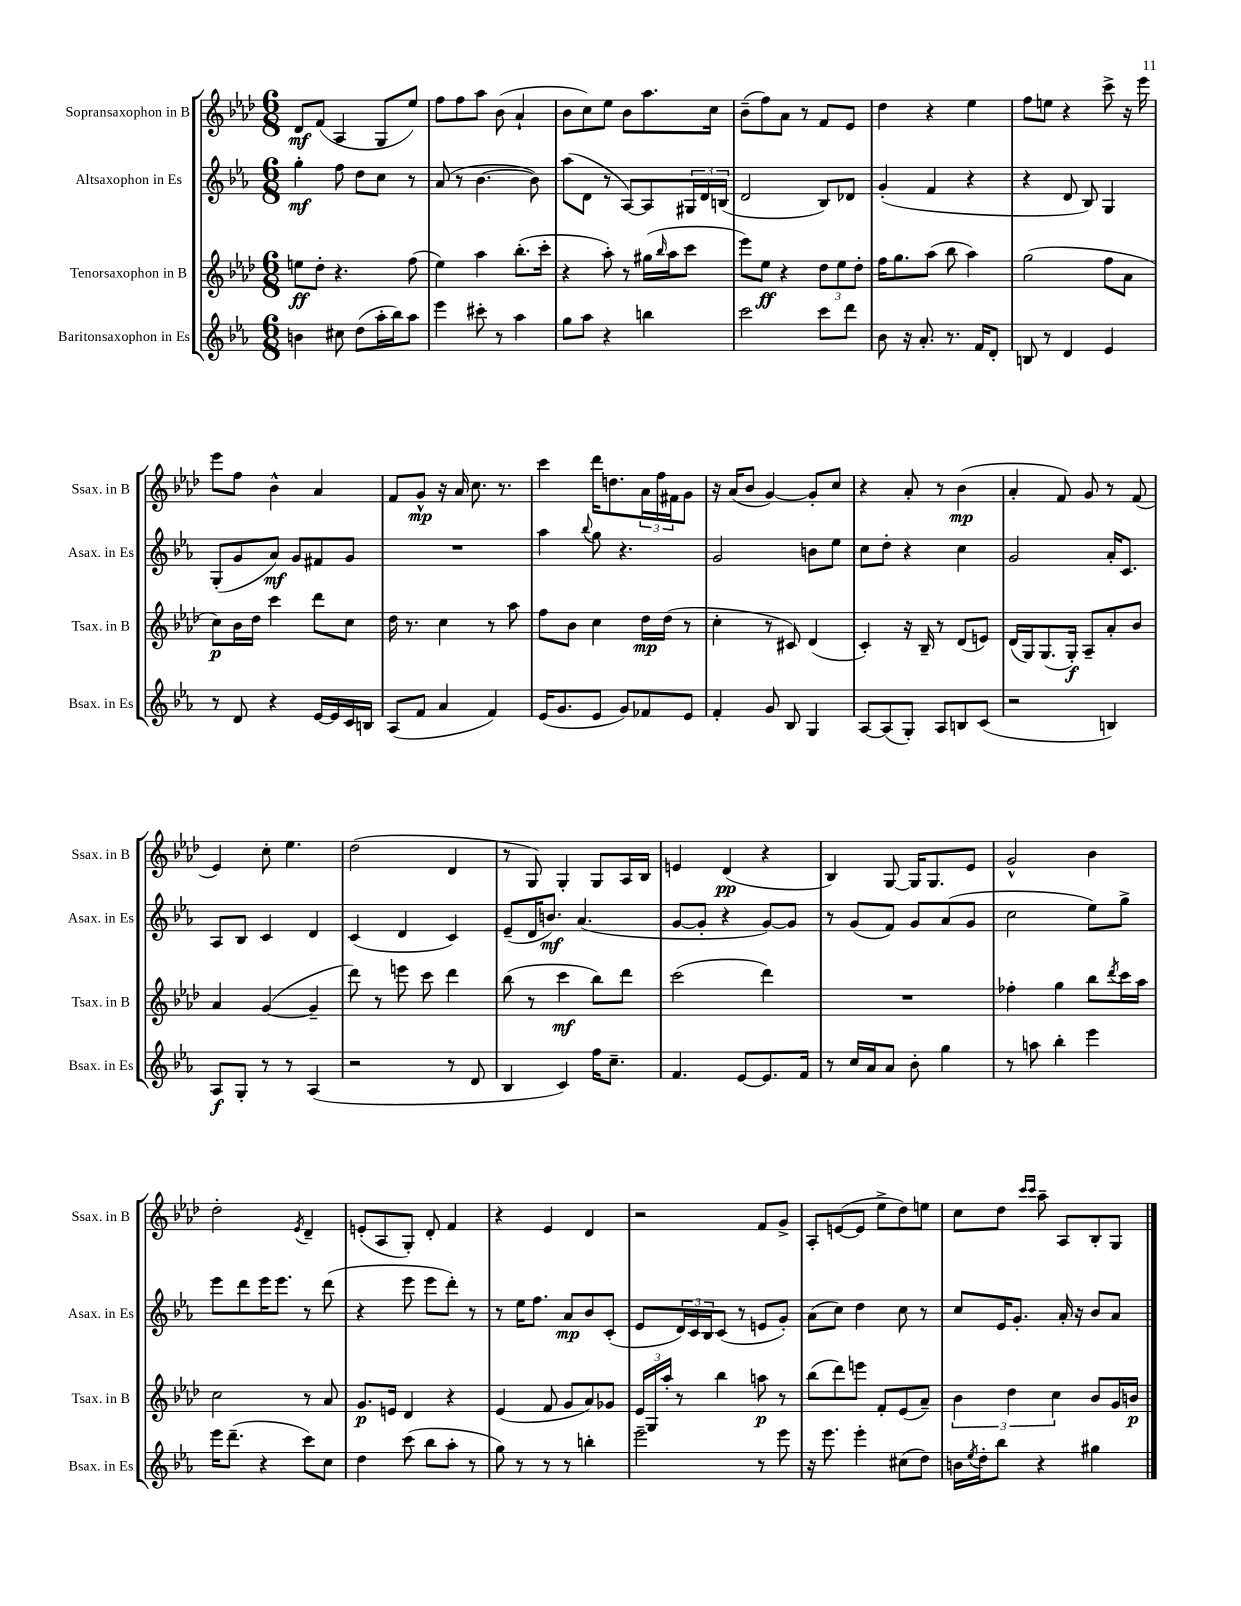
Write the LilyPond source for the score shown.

<<
\new StaffGroup <<
\new Staff = "s0" \with { instrumentName = "Sopransaxophon in B" shortInstrumentName = "Ssax. in B" } {
    \clef treble \key aes \major \numericTimeSignature \time 6/8
    des'8\mf f'8( aes4 g8 ees''8) |
    f''8 f''8 aes''8 bes'8( aes'4-! |
    bes'8 c''8) ees''8 bes'8 aes''8. c''16 |
    bes'8--( f''8) aes'8 r8 f'8 ees'8 |
    des''4 r4 ees''4 |
    f''8 e''8 r4 c'''8-> r16 ees'''16 |
    ees'''8 f''8 bes'4-^ aes'4 |
    f'8 g'8-^\mp r16 aes'16 c''8. r8. |
    c'''4 des'''16 d''8. \tuplet 3/2 { aes'16 f''16 fis'16 } g'8 |
    r16 aes'16( bes'8 g'4~) g'8-. c''8 |
    r4 aes'8-. r8 bes'4\mp( |
    aes'4-. f'8) g'8 r8 f'8( |
    ees'4) c''8-. ees''4. |
    des''2( des'4 |
    r8 g8) g4-. g8 aes16 bes16 |
    e'4 des'4\pp( r4 |
    bes4) g8~ g16 g8. ees'8 |
    g'2-^ bes'4 |
    des''2-. \acciaccatura { ees'8 } des'4-- |
    e'8-.( aes8 g8-.) des'8-. f'4 |
    r4 ees'4 des'4 |
    r2 f'8 g'8-> |
    aes8-. e'8~( e'8 ees''8-> des''8) e''8 |
    c''8 des''8 \grace { c'''16 c'''16 } aes''8-- aes8 bes8-. g8 \bar "|." |
}
\new Staff = "s1" \with { instrumentName = "Altsaxophon in Es" shortInstrumentName = "Asax. in Es" } {
    \clef treble \key ees \major \numericTimeSignature \time 6/8
    g''4-.\mf f''8 d''8 c''8 r8 |
    aes'8( r8 bes'4.~ bes'8) |
    aes''8( d'8 r8 aes8~) aes8 \tuplet 3/2 { gis16 d'16 b16( } |
    d'2 bes8) des'8 |
    g'4-.( f'4 r4 |
    r4 d'8 bes8) g4 |
    g8-.( g'8 aes'8\mf) g'8 fis'8 g'8 |
    R2. |
    aes''4 \appoggiatura { bes''8 } g''8 r4. |
    g'2 b'8 ees''8 |
    c''8 d''8-. r4 c''4 |
    g'2 aes'16-. c'8. |
    aes8 bes8 c'4 d'4 |
    c'4( d'4 c'4) |
    ees'8--( d'16 b'8.\mf) aes'4.( |
    g'8~ g'8-. r4 g'8~) g'8 |
    r8 g'8( f'8) g'8 aes'8( g'8 |
    c''2 ees''8) g''8-> |
    ees'''8 d'''8 ees'''16 ees'''8. r8 d'''8( |
    r4 ees'''8 ees'''8 d'''8-.) r8 |
    r8 ees''16 f''8. aes'8\mp bes'8 c'8-.( |
    ees'8 \tuplet 3/2 { d'16) c'16 bes16 } c'8( r8 e'8 g'8-.) |
    aes'8( c''8) d''4 c''8 r8 |
    c''8 ees'16 g'8.-. aes'16-. r16 bes'8 aes'8 \bar "|." |
}
\new Staff = "s2" \with { instrumentName = "Tenorsaxophon in B" shortInstrumentName = "Tsax. in B" } {
    \clef treble \key aes \major \numericTimeSignature \time 6/8
    e''8\ff des''8-. r4. f''8( |
    ees''4) aes''4 bes''8.-.( c'''16-. |
    r4 aes''8-.) r8 gis''16( \grace { bes''16 } aes''16 c'''8 |
    ees'''8) ees''8\ff r4 \tuplet 3/2 { des''8 ees''8 des''8-. } |
    f''16 g''8. aes''8( bes''8 aes''4) |
    g''2( f''8 aes'8 |
    c''8\p) bes'16 des''16 c'''4 des'''8 c''8 |
    des''16 r8. c''4 r8 aes''8 |
    f''8 bes'8 c''4 des''16\mp des''16( r8 |
    c''4-. r8 cis'8) des'4( |
    c'4-.) r16 bes16-- r8 des'8( e'8) |
    des'16( g16) g8.( g16-.\f) aes8-- aes'8-. bes'8 |
    aes'4 g'4~( g'4-- |
    des'''8) r8 e'''8 c'''8 des'''4 |
    bes''8( r8 c'''4\mf bes''8) des'''8 |
    c'''2( des'''4) |
    R2. |
    fes''4-. g''4 bes''8 \acciaccatura { des'''8 } c'''16 aes''16 |
    c''2 r8 aes'8 |
    g'8.\p e'16 des'4 r4 |
    ees'4( f'8 g'8 aes'8) ges'8 |
    \tuplet 3/2 { ees'16 g16 aes''16-. } r8 bes''4 a''8\p r8 |
    bes''8( des'''8) e'''8 f'8-. ees'8( aes'8--) |
    \tuplet 3/2 { bes'4 des''4 c''4 } bes'8 g'16 b'16\p \bar "|." |
}
\new Staff = "s3" \with { instrumentName = "Baritonsaxophon in Es" shortInstrumentName = "Bsax. in Es" } {
    \clef treble \key ees \major \numericTimeSignature \time 6/8
    b'4 cis''8 d''8( aes''16-. bes''16) aes''8 |
    ees'''4 cis'''8-. r8 aes''4 |
    g''8 aes''8 r4 b''4 |
    c'''2 c'''8 d'''8 |
    bes'8 r16 aes'8.-. r8. f'16 d'8-. |
    b8 r8 d'4 ees'4 |
    r8 d'8 r4 ees'16~ ees'16 c'16 b16 |
    aes8( f'8 aes'4 f'4) |
    ees'16( g'8. ees'8 g'8) fes'8 ees'8 |
    f'4-. g'8 bes8 g4 |
    aes8~ aes8( g8-.) aes8 b8 c'8( |
    r2 b4) |
    aes8\f g8-. r8 r8 aes4( |
    r2 r8 d'8 |
    bes4 c'4) f''16 c''8.-- |
    f'4. ees'8~ ees'8. f'16 |
    r8 c''16 aes'16 aes'8 bes'8-. g''4 |
    r8 a''8 bes''4-. ees'''4 |
    ees'''16 d'''8.--( r4 c'''8) c''8 |
    d''4 c'''8( bes''8 aes''8-. r8 |
    g''8) r8 r8 r8 b''4-. |
    ees'''2-- r8 ees'''8 |
    r16 ees'''8. ees'''4-. cis''8( d''8) |
    b'16 \acciaccatura { ees''8 } d''16-. bes''8 r4 gis''4 \bar "|." |
}
>>
>>
\layout { \context { \Score \remove "Bar_number_engraver" } }
